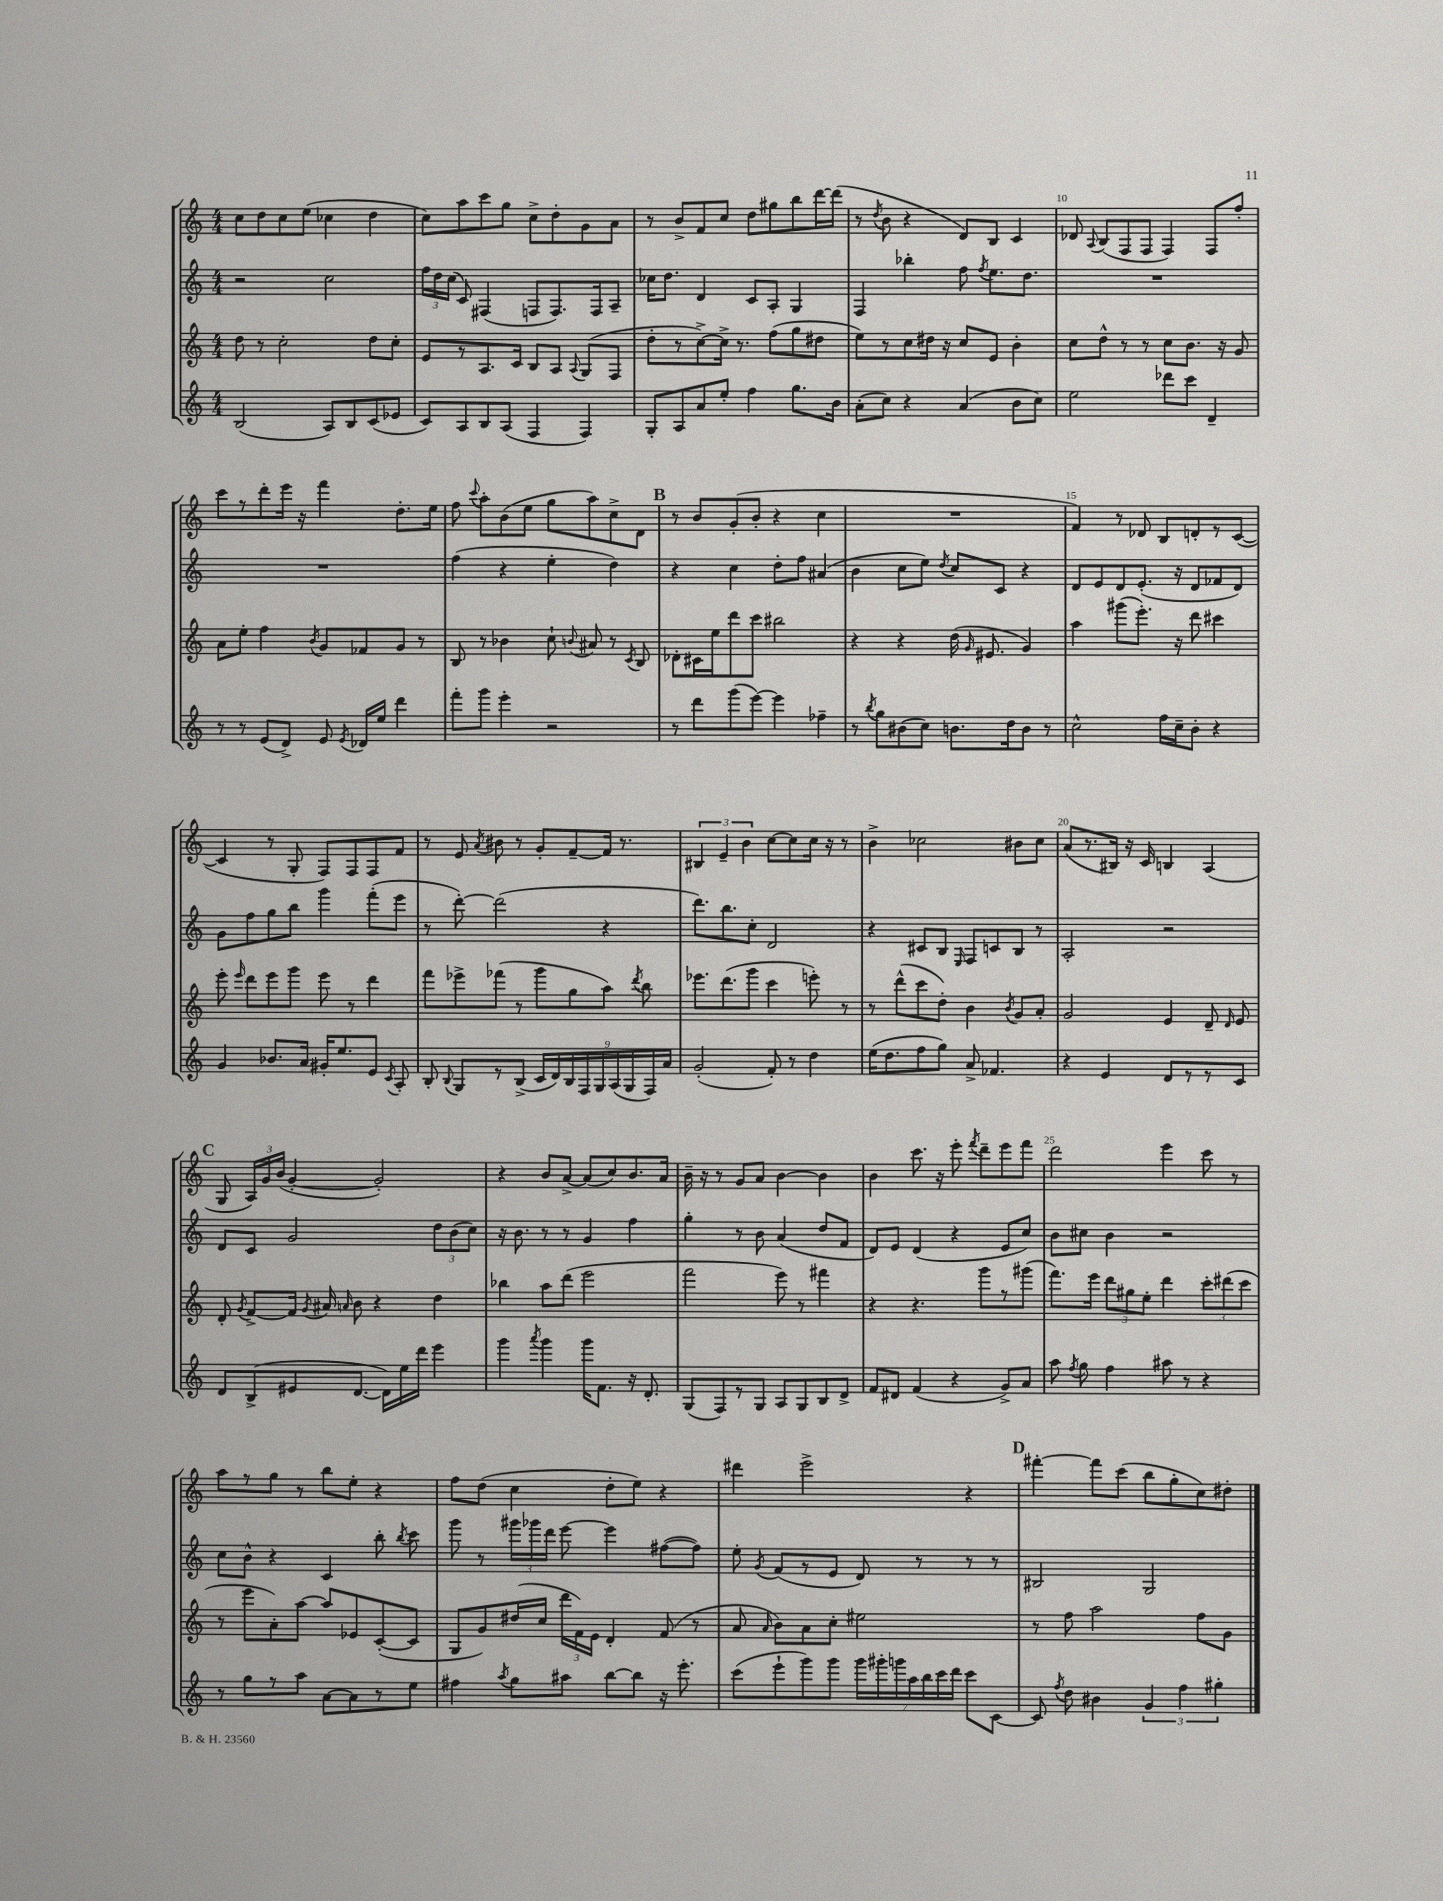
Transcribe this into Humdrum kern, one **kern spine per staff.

**kern	**kern	**kern	**kern
*part4	*part3	*part2	*part1
*staff4	*staff3	*staff2	*staff1
*clefG2	*clefG2	*clefG2	*clefG2
*k[]	*k[]	*k[]	*k[]
*M4/4	*M4/4	*M4/4	*M4/4
=6	=6	=6	=6
(2B/	8dd\	2r	8cc\L
.	8r	.	8dd\
.	2cc'\	.	8cc\
.	.	.	(8ee\J
8A/L)	.	2cc\	4cc-X\
8B/	.	.	.
(8c/	8dd\L	.	4dd\
8e-X/J	8cc'\J	.	.
=7	=7	=7	=7
8c/L)	8e/L	24ff\LL	8cc\L)
.	.	24dd\	.
.	.	(24cc\JJ	.
8A/	8r	8c/)	8aa\
8B/	8.A/	(4F#X/	8ccc\
(8A/J	.	.	8gg\J
.	16c/Jk	.	.
4F/	8B/L	8Fn/L	8cc^\L
.	8A/J	8.F/)	8dd'\
.	8qqA/	.	.
4F/)	(8G/L	.	8g\
.	.	16F/k	.
.	8F/J	8A~/J	8a\J
=8	=8	=8	=8
8G'/L	8dd'\L	16cc-X\KL	8r
.	.	8.dd\J	.
8A/	8r	.	8b^/L
8a/	[8cc^\)	4d/	8f/
8ee'/J	16cc^\Jk]	.	8cc/J
.	8.r	.	.
4ff\	.	8c/L	8dd\L
.	(8ff\L	8A'/J	8gg#X\
8.gg\L	8gg\	4G/	8bb\
.	8dd#X\J	.	[16ddd\L
16b\Jk	.	.	(16ddd\JJ]
=9	=9	=9	=9
(8a'\L	8ee\L)	4F/	8r
.	.	.	8qdd/
8cc\J)	8r	.	8b\
4r	8cc\	4bb-X'\	4r
.	16dd#X\Jk	.	.
.	16r	.	.
(4a/	8cc/L	8ff\	8d/L)
.	.	8qff/	.
.	8e/J	8.ee\L	8B/J
8b\L	4b'\	.	4c/
.	.	8.dd\J	.
8cc\J)	.	.	.
=10	=10	=10	=10
2ee\	8cc\L	1r	8d-X/
.	.	.	8qqA/
.	8dd^^\J	.	(8B/L
.	8r	.	8F/
.	8r	.	8F/J
8ddd-X\L	8cc\L	.	4F/)
8ccc\J	8.b\J	.	.
4d~/	.	.	8F/L
.	16r	.	.
.	8g/	.	8ff'/J
!!LO:LB:g=z
=11	=11	=11	=11
8r	8a\L	1r	8ccc\L
8r	8ee'\J	.	8r
(8e/L	4ff\	.	8ddd'\
8d^/J)	.	.	16eee\Jk
.	.	.	16r
.	8qb/	.	.
8e/	8g/L	.	4fff\
8qe/	.	.	.
16d-X/LL	8f-X/	.	.
16ee/JJ	.	.	.
4ddd\	8g/J	.	8.dd'\L
.	8r	.	.
.	.	.	16ee\Jk
=12	=12	=12	=12
8fff'\L	8B/	(4ff\	8ff\
.	.	.	8qqccc/
8ggg\J	8r	.	8aa'\L
4eee'\	4b-X\	4r	(8b\
.	.	.	8ee\J
2r	8cc`\	4ee'\	8gg\L
.	8qqbn/	.	.
.	8a#X/	.	8aa\)
.	8r	4dd\)	8cc^\
.	8qc/	.	.
.	8B/	.	8d\J
!!LO:REH:place=s1:t=B
=13	=13	=13	=13
8r	8d-X'\L	4r	8r
8ddd\L	16c#X\L	.	8b/L
.	16ee\J	.	.
(8ggg\	8ddd\	4cc\	(8g'/
[8eee\J)	8ccc\J	.	8b'/J
4eee\]	2bb#X\	8dd'\L	4r
.	.	8ff\J	.
4ff-X~\	.	(4a#X/	4cc\
=14	=14	=14	=14
8r	4r	4b\	1r
8qbb/	.	.	.
8gg\L	.	.	.
(8b#X\	4r	8cc\L	.
8cc\J)	.	8ee\J)	.
.	.	8qdd/	.
8.bn\L	(16dd\	8cc/L	.
.	16qqg/	.	.
.	8.e#X/	.	.
.	.	8c/J	.
16dd\k	.	.	.
8b\J	4g/)	4r	.
8r	.	.	.
=15	=15	=15	=15
2cc^^\	4aa\	8d/L	4f/)
.	.	8e/	.
.	(8ggg#X\L	8d/	8r
.	8.eee'\J)	(8.e'/J	8d-X/
16ff\LL	.	.	8B/L
16cc~\J	16r	16r	.
8b'\J	8ddd\	8d/L	8dn'/
4r	4ccc#X\	8f-X/	8r
.	.	8d/J)	([8c/J
!!LO:LB:g=z
=16	=16	=16	=16
4g/	8eee'\	8g\L	4c/]
.	16qqeee/	.	.
.	8ddd\L	8ff\	.
8.b-X/L	8eee\	8gg\	8r
.	8ggg\J	8bb\J	8G'/
16a/Jk	.	.	.
16g#X'/KL	8eee\	4ggg\	8F/L)
8.ee/	.	.	.
.	8r	.	8F/
8e/J	4ddd\	(8fff'\L	8F/
8qc/	.	.	.
8A'/	.	8eee\J	8f/J
=17	=17	=17	=17
8B'/	8fff\L	8r	8r
8qqB/	.	.	.
8G/L	8eee-X^\	[8ddd'\)	8e/
.	.	.	8qa/
8r	(8fff-X\J	(2ddd\]	8b#X\
(8B^/J	8r	.	8r
18c/LL	8ggg\L	.	8g'/L
18d/)	.	.	.
18B/	.	.	.
.	8gg\	.	[8f~/
18F/	.	.	.
18G/	.	.	.
.	8aa\J)	4r	16f/Jk]
(18A/	.	.	.
.	.	.	8.r
18G/	.	.	.
.	8qddd/	.	.
.	8bb\	.	.
18F/)	.	.	.
18a/JJ	.	.	.
=18	=18	=18	=18
(2g'/	8.eee-X\L	8.ddd\L)	6B#X/
.	.	.	6e~/
.	(8.ddd\	8.bb\	.
.	.	.	6b\
.	8ggg\J	8cc'\J	.
8f'/)	4ccc\	2d/	[8cc\L
8r	.	.	8cc\]
4dd\	8eeen'\)	.	16cc\Jk
.	.	.	16r
.	8r	.	8r
=19	=19	=19	=19
(16ee\KL	8r	4r	4b^\
8.dd\	.	.	.
.	(8ddd^^\L	.	.
8ff\	8ccc\	8c#X/L	2cc-X\
8gg\J)	8dd'\J)	8B/J	.
.	.	16qqE/	.
8a^/	4b\	8F/L	.
4.f-X/	.	8cn/	.
.	8qb/	.	.
.	8g/L	8B/J	8b#X\L
.	8a'/J	8r	8cc-\J
=20	=20	=20	=20
4r	2g/	2A'/	(8a/L
.	.	.	8.r
4e/	.	.	.
.	.	.	16B#X/Jk)
.	.	.	16r
.	.	.	16c/
8d/L	4e/	2r	4Bn/
8r	.	.	.
8r	8d~/	.	(4A/
.	16qqd/	.	.
8c/J	8e/	.	.
!!LO:LB:g=z
!!LO:REH:place=s1:t=C
=21	=21	=21	=21
8d/L	8d'/	8d/L	8G/
.	8qg/	.	.
(8B^/	[8f^/L	8c/J	24A/LL)
.	.	.	24g/
.	.	.	(24b/JJ
8e#X/	16f/Jk]	2g/	[4g'/
.	8qg/	.	.
.	16a#X/	.	.
.	16qqan/	.	.
[8.d/J	8b\	.	.
.	4r	.	2g'/])
16d\LL])	.	.	.
16ee\	.	.	.
16ddd\JJ	.	.	.
4eee\	4dd\	12dd\L	.
.	.	(12b\	.
.	.	12cc\J)	.
=22	=22	=22	=22
4ggg\	4bb-X\	16r	4r
.	.	8.b\	.
8qaaa/	.	.	.
4ggg\	8aa\L	8r	8b/L
.	(8ddd\J	8r	[8a^/J
16ggg\KL	2eee\	4g/	(8a/L]
8.f\J	.	.	.
.	.	.	8cc/)
16r	.	4ff\	8.b/
8.d'/	.	.	.
.	.	.	16a/Jk
=23	=23	=23	=23
(8G/L	2fff\	4gg'\	16b~\
.	.	.	16r
8F/)	.	.	8r
8r	.	8r	8g/L
8G/J	.	8b\	8a/J
8A/L	8eee\)	(4a/	[4b\
8G/	8r	.	.
8B/	4fff#X\	8dd/L	4b\]
8d^/J	.	8f/J	.
=24	=24	=24	=24
8f/L	4r	8d/L)	4b\
8d#X/J	.	8e/J	.
(4f/	4.r	(4d/	8.ccc\
.	.	.	16r
4r	.	4r	8eee'\
.	.	.	8qfff/
.	8ggg\L	.	8ddd~\L
8g^/L)	8r	8e/L	8eee\
8a/J	(8ggg#X\J	8cc/J)	8fff\J
=25	=25	=25	=25
8aa\	8.fff\L)	8b\L	2ddd\
8qff/	.	.	.
8gg\	.	8cc#X\J	.
.	16eee\Jk	.	.
4ff\	12ddd\L	4b\	.
.	12gg#X\	.	.
.	12ee'\J	.	.
8aa#X\	4ddd\	2r	4eee\
8r	.	.	.
4r	12ccc'\L	.	8ccc\
.	(12ddd#X\	.	.
.	.	.	8r
.	12ccc\J	.	.
!!LO:LB:g=z
=26	=26	=26	=26
8r	8r	8cc\L	8aa\L
8gg\L	8eee\L	8b^^\J	8r
8r	8a'\)	4r	8gg\J
8aa\J	[8aa\J	.	8r
[8a\L	8aa/L]	4c/	8bb\L
8a\]	8e-X/	.	8ee'\J
8r	([8c'/	8bb'\	4r
.	.	8qbb/	.
8ee\J	8c/J]	8ccc\	.
=27	=27	=27	=27
4ff#X\	8G/L	8ggg\	8ff\L
.	8g/)	8r	(8dd\J
8qaa/	.	.	.
8gg\L	(16dd#X/L	24ggg#X\LL	4cc\
.	.	24ggg-X\	.
.	16cc/JJ	.	.
.	.	24ddd\JJ	.
8aa#X\J	24ddd\LL	[8eee\	.
.	24f\)	.	.
.	24e\JJ	.	.
[8bb\L	4d'/	4eee\]	8dd'\L
8bb\J]	.	.	8ee\J)
16r	(8f/	([8ff#X\L	4r
8.eee'\	.	.	.
.	8r	8ff#\J])	.
=28	=28	=28	=28
(8ccc\L	8a/	8ee'\	4ddd#X\
.	16qqa/	8qg/	.
8eee`\	8b\L)	(8f/L	.
8ggg\)	8a\	8r	2eee^\
8ggg\J	8cc'\J	8e/J	.
28ggg\LL	2ee#X\	8d/)	.
28ggg#X'\	.	.	.
28gggn\	.	.	.
28aa\	.	.	.
.	.	8r	.
28bb\	.	.	.
28ccc\	.	.	.
28ddd\JJ	.	.	.
8ccc\L	.	8r	4r
[8c\J	.	8r	.
!!LO:REH:place=s1:t=D
=29	=29	=29	=29
8c/]	8r	2B#X/	[4fff#X'\
8qff/	.	.	.
8dd\	8ff\	.	.
4b#X\	2aa\	.	8fff#\L]
.	.	.	(8ccc\J
6g/	.	2G/	8bb\L
.	.	.	8gg'\
6ff\	.	.	.
.	8ff\L	.	8cc\)
6gg#X'\	.	.	.
.	8g\J	.	8dd#X'\J
==	==	==	==
*-	*-	*-	*-
